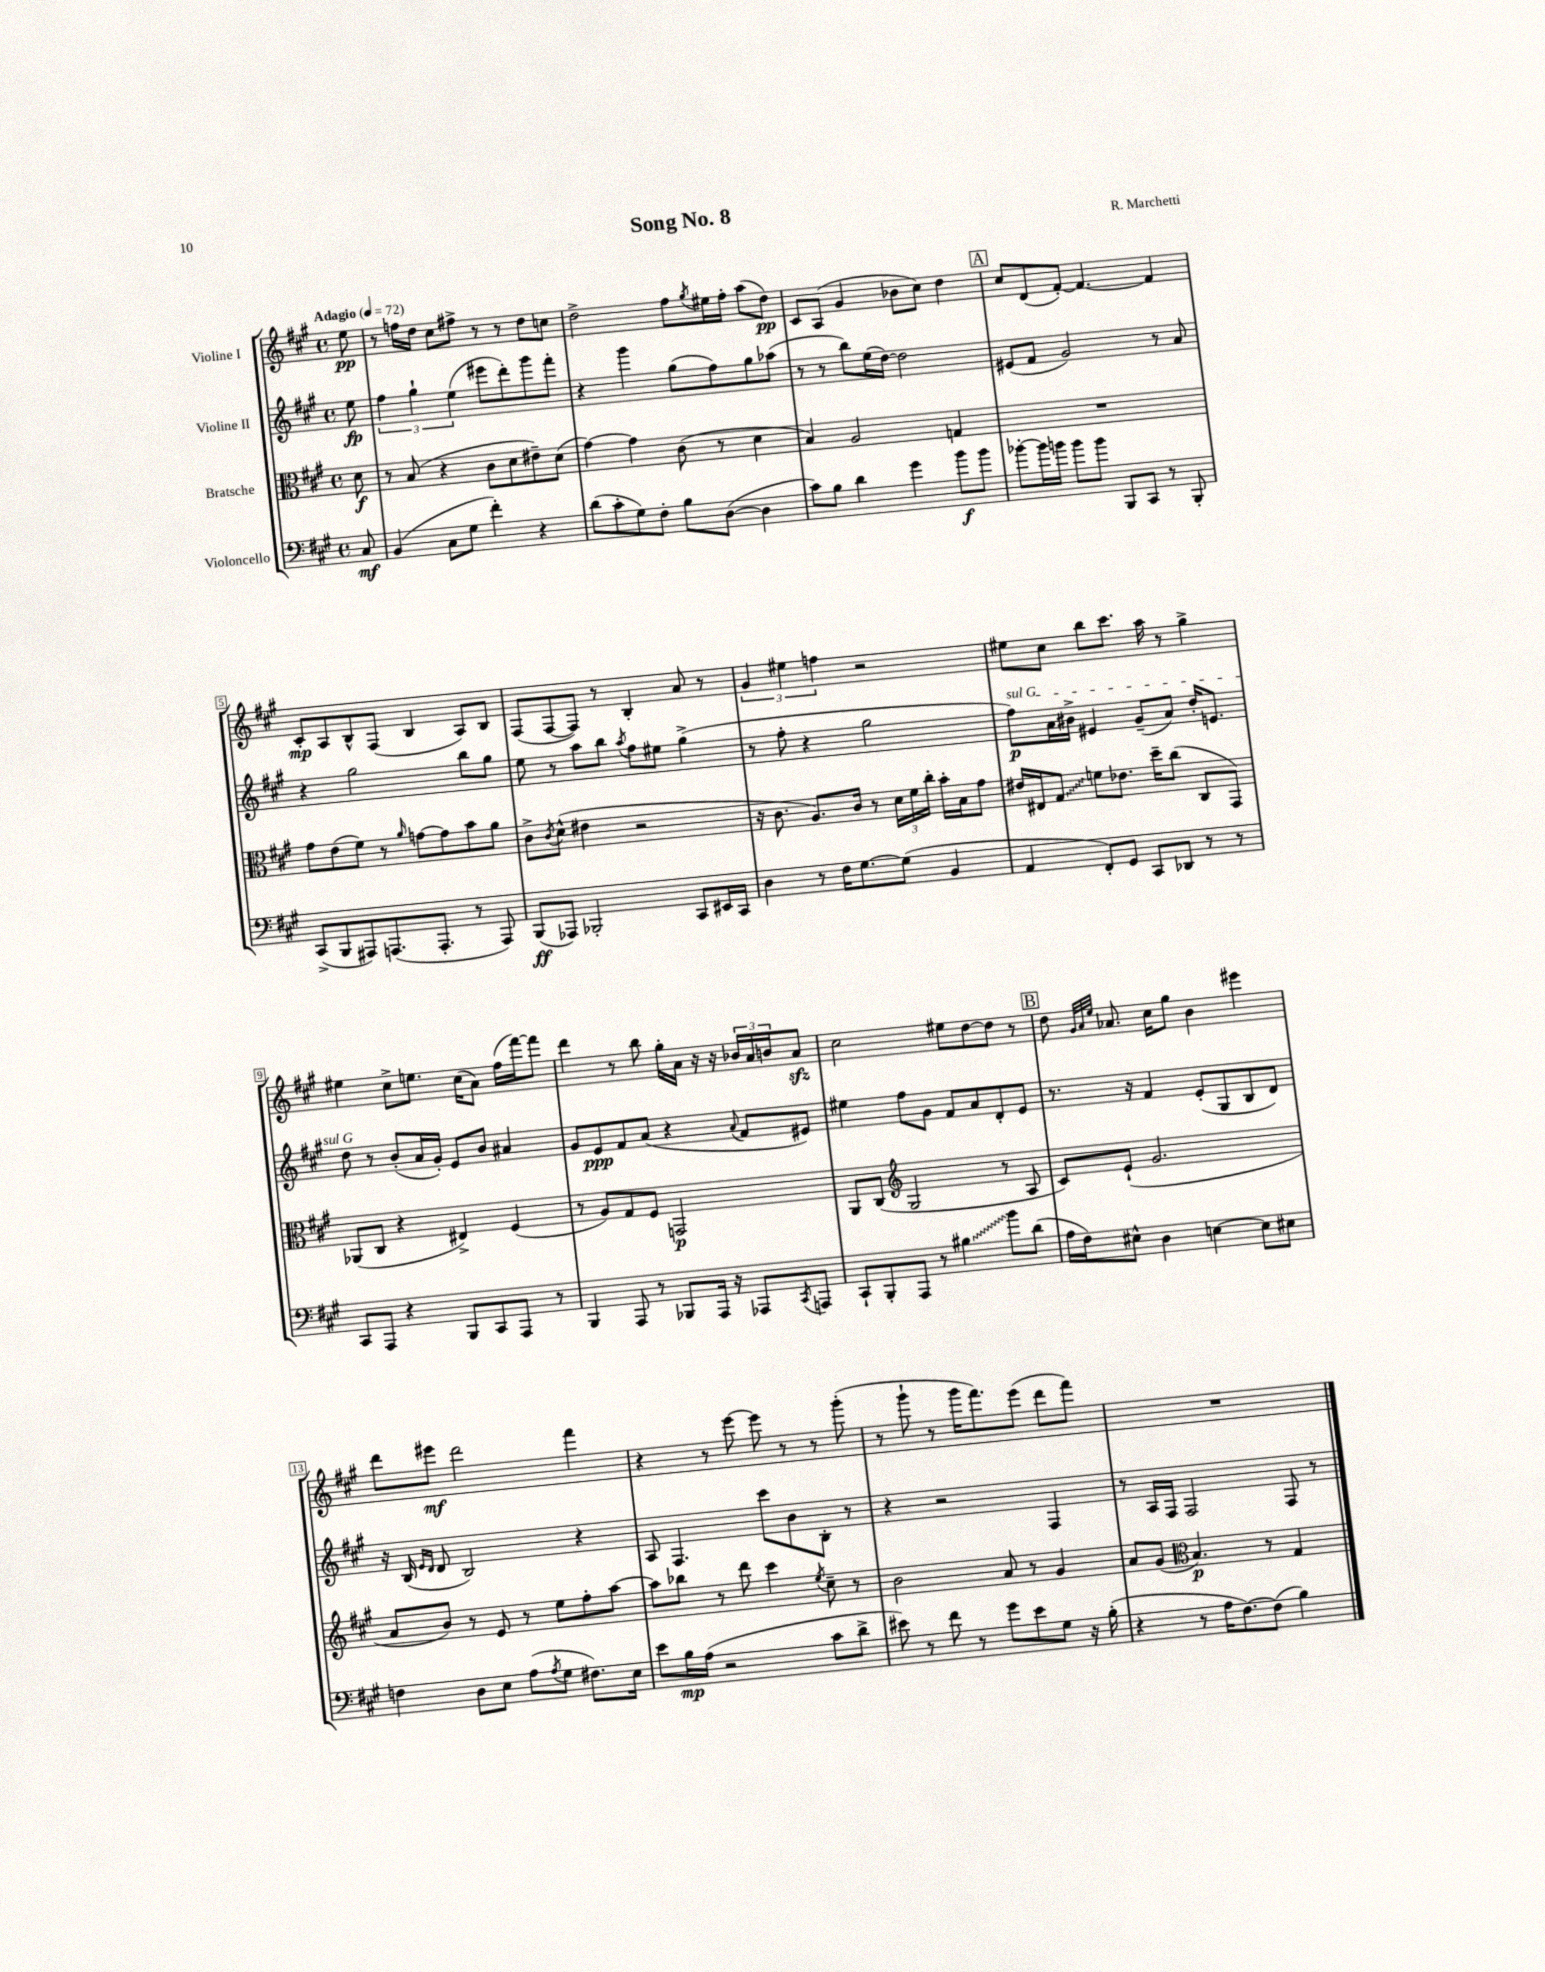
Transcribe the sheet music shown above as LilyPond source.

\header { title = "Song No. 8" composer = "R. Marchetti" }
<<
\new StaffGroup <<
\new Staff = "s0" \with { instrumentName = "Violine I" } {
    \clef treble \key a \major \defaultTimeSignature \time 4/4 \partial 8 \tempo "Adagio" 4 = 72
    e''8\pp |
    r8 f''16 d''16 cis''8 fis''8-> r8 r8 d''8 c''8 |
    d''2-> fis''8 \acciaccatura { gis''8 } eis''16 fis''16-. a''8( d''8\pp) |
    cis'8 a8( gis'4 bes'8 cis''8) d''4 |
    \mark \markup { \box "A" } cis''8 d'8( fis'8~-.) fis'4.~ fis'4 |
    cis'8-.\mp a8 b8-^ fis8( b4 a8) b8 |
    fis8( fis8~ fis8) r8 b4-. a'8 r8 |
    \tuplet 3/2 { gis'4 eis''4 f''4 } r2 |
    eis''8 cis''8 b''8 cis'''8. a''16 r8 gis''4-> |
    eis''4 cis''8-> e''8. cis''16( a'8) fis''16( fis'''16~) fis'''8 |
    d'''4 r8 b''8 gis''16-. a'16 r16 r16 \tuplet 3/2 { bes'16 a'16 b'16 } a'8\sfz |
    cis''2 eis''8 d''8~ d''8 r8 |
    \mark \markup { \box "B" } d''8 \grace { gis'32 a'32 e''32 } aes'8. cis''16 gis''8 b'4 eis'''4 |
    d'''8 eis'''8\mf d'''2 fis'''4 |
    r4 r8 e'''8~ e'''8 r8 r8 gis'''8-.( |
    r8 gis'''8-! r8 gis'''16 fis'''8.) e'''8( d'''8 fis'''8) |
    R1 \bar "|." |
}
\new Staff = "s1" \with { instrumentName = "Violine II" } {
    \clef treble \key a \major \defaultTimeSignature \time 4/4 \partial 8
    e''8\fp |
    \tuplet 3/2 { fis''4 gis''4-! e''4( } eis'''8 d'''8-.) gis'''8 fis'''8-. |
    r4 gis'''4 gis''8( fis''8) gis''8 aes''8( |
    r8 r8 b''8) e''16( d''16~) d''2 |
    \mark \markup { \box "A" } eis'8( fis'8 gis'2) r8 a'8 |
    r4 gis''2 b''8 gis''8 |
    e''8 r8 a''8 b''8 \acciaccatura { a''8 } fis''8 eis''8 gis''4->( |
    r8 fis''8-. r4 gis''2 |
    \once \override TextSpanner.bound-details.left.text = \markup { \italic "sul G" } fis''8\p\startTextSpan) a'16 bis'16-> eis'4 gis'8--( a'8) d''16-. e'8. |
    d''8\stopTextSpan r8 b'8-.( a'16 gis'16-.) e'8 b'8 ais'4 |
    gis'8 e'8\ppp fis'8 a'8( r4 \appoggiatura { a'8 } fis'8 eis'8) |
    eis''4 fis''8 gis'8 fis'8 a'8 d'8-. e'8 |
    \mark \markup { \box "B" } r8. r16 fis'4 e'8-.( gis8 b8 d'8) |
    r16 b16( \grace { e'16 d'16 } d'8 b2) r4 |
    a8 fis4. cis'''8 b'8 b8-. r8 |
    r4 r2 fis4 |
    r8 a16 fis16 fis2 fis8 r8 \bar "|." |
}
\new Staff = "s2" \with { instrumentName = "Bratsche" } {
    \clef alto \key a \major \defaultTimeSignature \time 4/4 \partial 8
    d'8\f |
    r8 b8( r4 cis'8 d'8 eis'8--) d'8( |
    gis'4~) gis'4 cis'8( r8 d'4 |
    b4) a2 g4 |
    \mark \markup { \box "A" } R1 |
    gis'8 e'8( fis'8) r8 \grace { a'16 } g'8~ g'8 b'8 a'8 |
    cis'8-> \acciaccatura { cis'8 } d'8-^( eis'4 r2 |
    r16 cis'8. a8.) cis'16 r8 \tuplet 3/2 { d'16 fis'16 cis''16-. } b'16-. b16 gis'8 |
    eis'16 eis16 \once \override Glissando.style = #'zigzag gis8\glissando f'8 ees'8. d''16-- cis''8( cis8 gis,8) |
    aes,8( cis8 r4 eis4->) fis4( |
    r8 a8) gis8 fis8 g,2\p |
    a,8 cis8( \clef treble gis2 r8 a8 |
    \mark \markup { \box "B" } cis'8) e'8-!( gis'2. |
    a'8 b'8) r8 e'8 r8 e''8 fis''8-. a''8~ |
    a''8 bes''8 r8 d'''8 cis'''4 \acciaccatura { e''8 } cis''8-- r8 |
    b'2 a'8 r8 gis'4 |
    a'8 gis'8( \clef alto b4.\p) r8 gis4 \bar "|." |
}
\new Staff = "s3" \with { instrumentName = "Violoncello" } {
    \clef bass \key a \major \defaultTimeSignature \time 4/4 \partial 8
    cis8\mf |
    b,4( cis8 gis8 fis'4-.) r4 |
    d'8( cis'8-. gis8) fis8-. b8 d8~( d4 |
    cis'8) b8 d'4 gis'4 b'8\f b'8 |
    \mark \markup { \box "A" } bes'8~-. bes'16 b'16 b'8 b'8 b,,8 cis,8 r8 b,,8-. |
    cis,8->( b,,8 ais,,8) a,,8.( a,,8.-. r8 a,,8) |
    b,,8\ff( aes,,8) bes,,2-. cis,8 eis,16 cis,16 |
    d4 r8 fis16 gis8.~ gis8( b,4 |
    a,4 fis,8-.) gis,8 cis,8 des,8 r8 r8 |
    cis,8 a,,8 r4 b,,8 cis,8 a,,8 r8 |
    b,,4 a,,8 r8 bes,,8 a,,16 r16 aes,,8 \acciaccatura { cis,8 } a,,8 |
    cis,8-! b,,8-. a,,8 r8 \once \override Glissando.style = #'zigzag bis4\glissando b'8 d'8( |
    \mark \markup { \box "B" } a16 fis16) eis8-^ d4 e4~ e8 eis8 |
    f4 d8 e8 a8( \acciaccatura { a8 } gis8 fis8.) e16 |
    e'8 b16\mp a16( r2 cis'8 d'8-> |
    eis'8) r8 fis'8 r8 gis'8 eis'8 gis8 r16 b16-.( |
    r4 r8 a16 fis8.~) fis8( b4) \bar "|." |
}
>>
>>
\layout { \context { \Score \override BarNumber.stencil = #(make-stencil-boxer 0.1 0.3 ly:text-interface::print) } }
